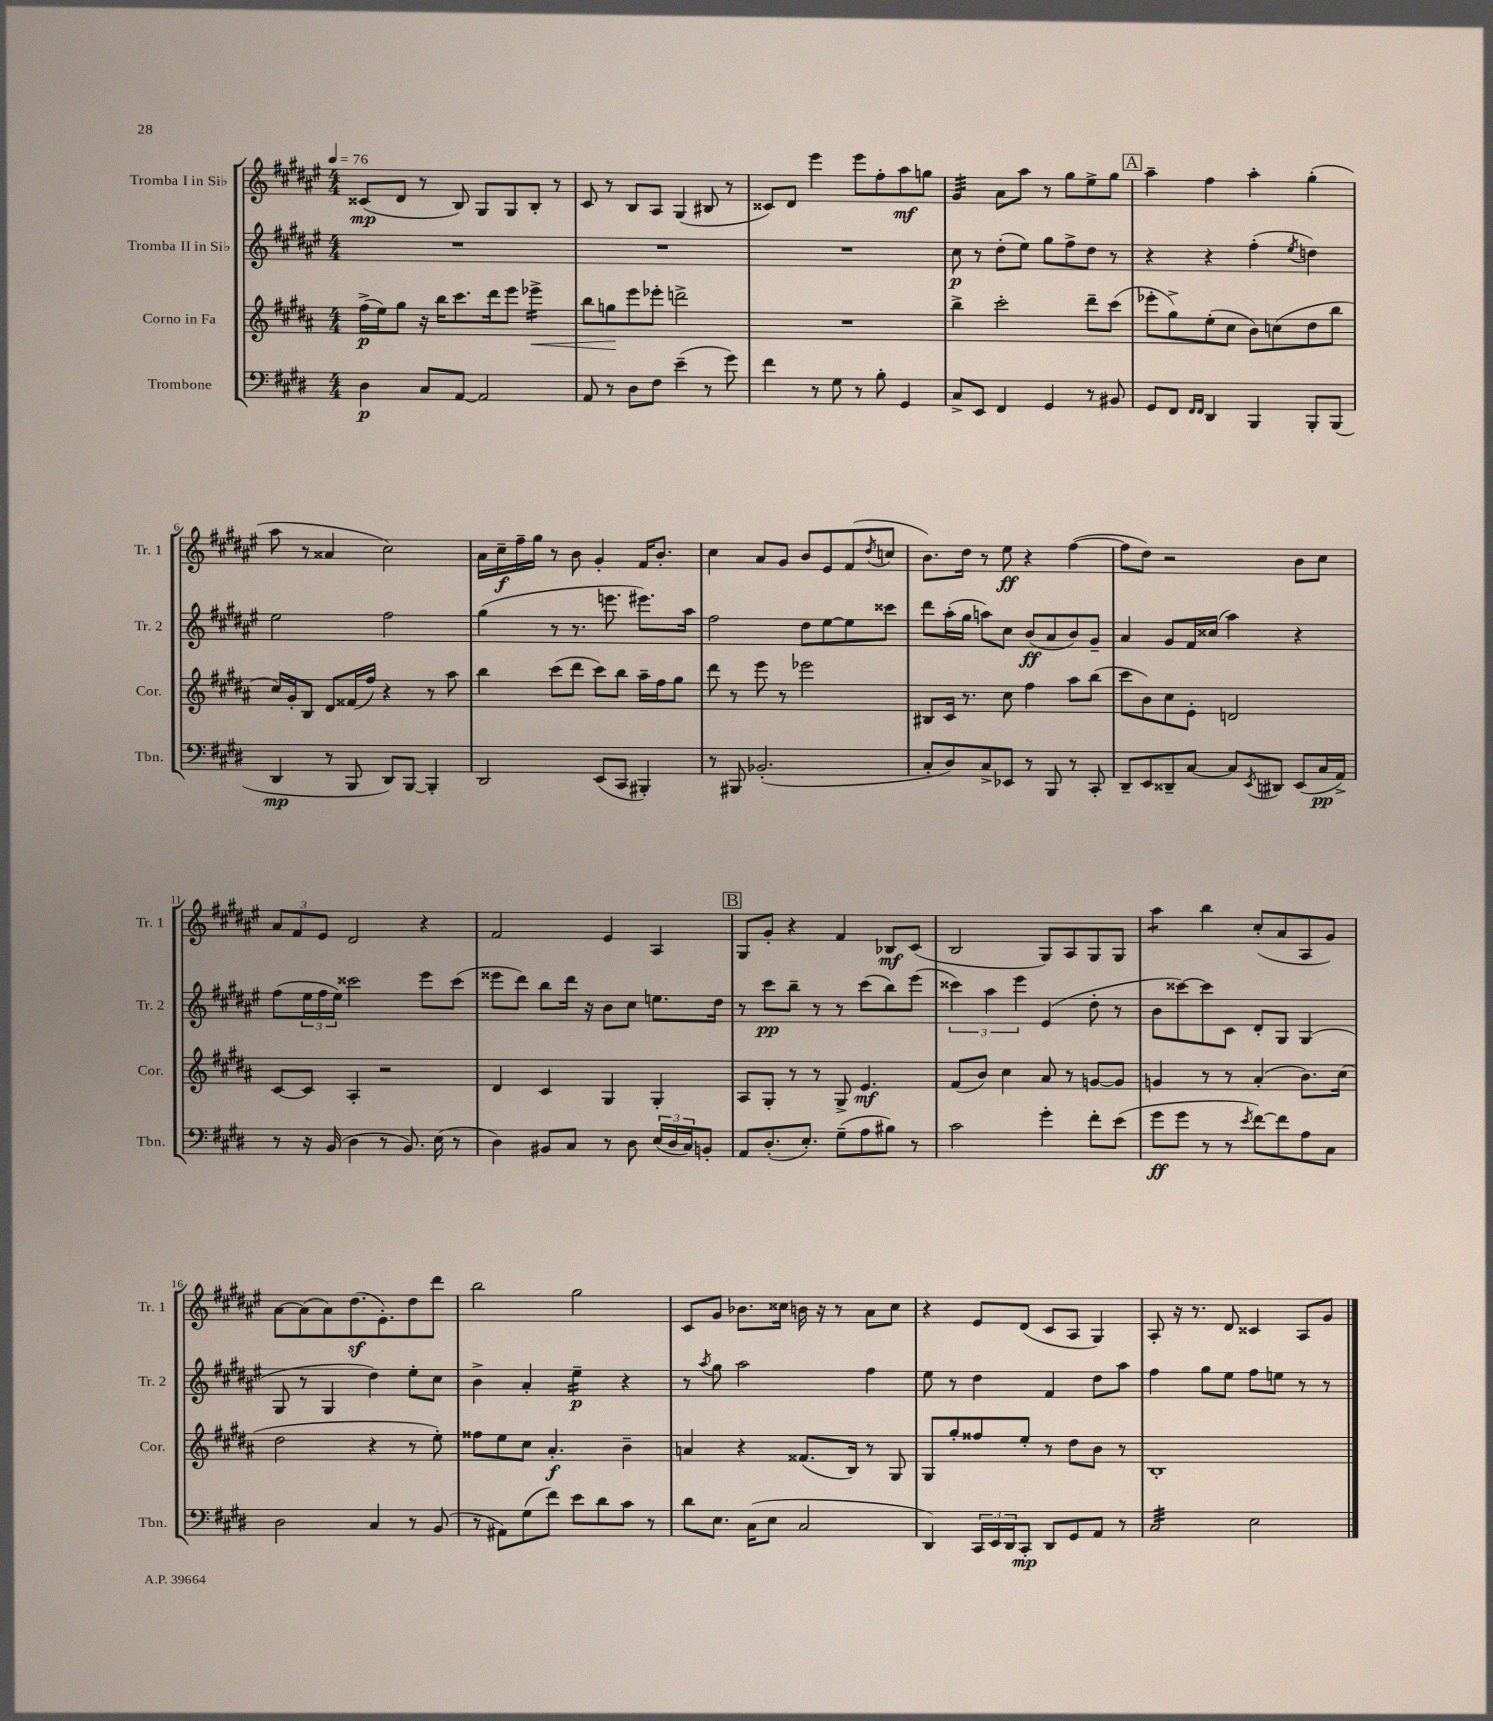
<<
\new StaffGroup <<
\new Staff = "s0" \with { instrumentName = "Tromba I in Sib" shortInstrumentName = "Tr. 1" } {
    \clef treble \key fis \major \numericTimeSignature \time 4/4 \tempo 4 = 76
    cisis'8\mp( dis'8 r8 b8) gis8 gis8 b8-. r8 |
    cis'8 r8 b8 ais8 gis4( bis8 r8 |
    cisis'8) dis'8 eis'''4 eis'''8 fis''8-. ais''8\mf g''8 |
    gis'4:32 ais'8 ais''8 r8 gis''8 eis''8-> gis''8 |
    \mark \markup { \box "A" } ais''4-- fis''4 ais''4-. gis''4-.( |
    ais''8 r8 aisis'4 cis''2) |
    ais'16 cis''16--\f fis''16-- gis''16 r8 b'8 gis'4-. fis'16 b'8.-. |
    cis''4 ais'8 gis'8 b'8 eis'8 fis'8( \acciaccatura { dis''8 } c''8 |
    b'8.) dis''16 r8 eis''8\ff r4 fis''4~( |
    fis''8 dis''8) r2 b'8 cis''8 |
    \tuplet 3/2 { ais'8 fis'8 eis'8 } dis'2 r4 |
    fis'2 eis'4 ais4 |
    \mark \markup { \box "B" } gis8 gis'8-. r4 fis'4 bes8\mf cis'8( |
    b2 gis8) ais8 gis8 gis8 |
    ais''4:8 b''4 cis''8-.( ais'8 ais8 gis'8) |
    ais'8~ ais'8( ais'8) dis''8.\sf( eis'8.-.) dis''8 dis'''8 |
    b''2 gis''2 |
    cis'8 gis'8 bes'8. cisis''16 b'16 r16 r8 ais'8 cisis''8 |
    r4 eis'8 dis'8( cis'8 ais8 gis4) |
    ais8-. r16 r8. dis'8 cisis'4 ais8 gis'8 \bar "|." |
}
\new Staff = "s1" \with { instrumentName = "Tromba II in Sib" shortInstrumentName = "Tr. 2" } {
    \clef treble \key fis \major \numericTimeSignature \time 4/4
    R1 |
    R1 |
    R1 |
    cis''8\p r8 dis''8-.( eis''8) gis''8 fis''8-> dis''8 r8 |
    \mark \markup { \box "A" } r4 r4 fis''4-.( \acciaccatura { eis''8 } d''4) |
    eis''2 fis''2 |
    gis''4( r8 r8. e'''8. eis'''8.) ais''16 |
    fis''2 dis''8 eis''8~ eis''8 cisis'''8 |
    dis'''8 ais''16-.( gis''16 a''8) cis''8 b'8\ff( ais'8 b'8) gis'8-- |
    ais'4 gis'8 fis'16 cisis''16( ais''4) r4 |
    fis''8( \tuplet 3/2 { eis''16 fis''16 eis''16) } cisis'''2 eis'''8 cisis'''8( |
    eisis'''8 dis'''8) b''8 dis'''16 r16 b'8 cis''8 e''8. dis''16 |
    \mark \markup { \box "B" } r8 cis'''8\pp b''8-- r8 r8 cis'''8( b''8) eis'''8( |
    \tuplet 3/2 { cisis'''4) ais''4 eis'''4 } eis'4( dis''8-. r8 |
    b'8 cisis'''8~) cisis'''8 cis'8 dis'8-. gis8 gis4( |
    gis8 r8 gis4 dis''4) eis''8-. cis''8 |
    b'4-> ais'4-. eis''4:16--\p r4 |
    r8 \acciaccatura { ais''8 } gis''8 ais''2 fis''4 |
    eis''8 r8 dis''4 fis'4 dis''8 ais''8 |
    fis''4 gis''8 eis''8 fis''8 e''8 r8 r8 \bar "|." |
}
\new Staff = "s2" \with { instrumentName = "Corno in Fa" shortInstrumentName = "Cor." } {
    \clef treble \key b \major \numericTimeSignature \time 4/4
    fis''16->\p( e''16) gis''8 r16 b''16 cis'''8. dis'''16 e'''8 ees'''4:16->\< |
    b''8 g''8\! e'''8 ees'''8-. d'''2-> |
    R1 |
    b''4-> cis'''2-. dis'''8-- cis'''8( |
    \mark \markup { \box "A" } ees'''8-. gis''8->) e''8-.( cis''8 b'8) c''8( dis''8 b''8 |
    cis''16) gis'16-. b8 dis'8 fisis'16( fis''16) r4 r8 ais''8 |
    b''4 cis'''8( dis'''8 cis'''8) b''8 ais''16-- fis''16 gis''8 |
    dis'''8 r8 e'''8 r8 ees'''2 |
    bis8 cis'16 r8. cis''8 fis''4 ais''8 b''8( |
    cis'''8 b'8) cis''8 e'8-. d'2 |
    cis'8~ cis'8 ais4-. r2 |
    dis'4 cis'4 gis4 gis4-. |
    \mark \markup { \box "B" } ais8 gis8-. r8 r8 gis8-> e'4.\mf |
    fis'8( b'8) cis''4 ais'8 r8 g'8~ g'8 |
    g'4 r8 r8 ais'4-.( b'8.) cis''16( |
    dis''2 r4 r8 e''8-.) |
    fisis''8 e''8 cis''8 ais'4.-.\f b'4-- |
    a'4 r4 fisis'8.( b16) r8 gis8 |
    gis8 gis''8-. fisis''8 e''8-. r8 dis''8 b'8 r8 |
    b1-. \bar "|." |
}
\new Staff = "s3" \with { instrumentName = "Trombone" shortInstrumentName = "Tbn." } {
    \clef bass \key e \major \numericTimeSignature \time 4/4
    dis4\p cis8 a,8~ a,2 |
    a,8 r8 dis8 fis8 e'4--( r8 gis'8) |
    fis'4 r8 gis8 r8 b8-. gis,4 |
    cis8-> e,8 fis,4 gis,4 r8 bis,8 |
    \mark \markup { \box "A" } gis,8 fis,8 \grace { fis,16 fis,16 } dis,4 b,,4 b,,8-. b,,8( |
    dis,4\mp r8 b,,8 dis,8) b,,8~ b,,4-. |
    dis,2 e,8( cis,8 bis,,4-.) |
    r8 bis,,8 bes,2.-.( |
    cis8-. dis8) cis8-> ees,8 r8 b,,8 r8 cis,8-. |
    dis,8-- e,8 disis,8-- cis8~ cis8 \acciaccatura { e,8 } dis,8 e,8( cis16\pp a,16->) |
    r8 r16 b,16( dis4 r8 b,8.) e16( r8 |
    dis4) bis,8 cis8 r8 dis8 \tuplet 3/2 { e16( dis16 cis16) } b,8-. |
    \mark \markup { \box "B" } a,8 dis8.-.( e8.-.) gis8--( a8 bis8) r8 |
    cis'2 gis'4-. fis'8-. e'8( |
    gis'8\ff gis'8 r8 r8 \acciaccatura { e'8 } fis'8~) fis'8 a8 cis8 |
    dis2 cis4 r8 b,8( |
    r8 ais,8) gis8( fis'8) e'8 dis'8 cis'8 r8 |
    dis'8 e8. cis16( e8 cis2 |
    dis,4) \tuplet 3/2 { cis,16 e,16 dis,16 } cis,8-.\mp dis,8 gis,8 a,8 r8 |
    cis2:32 e2 \bar "|." |
}
>>
>>
